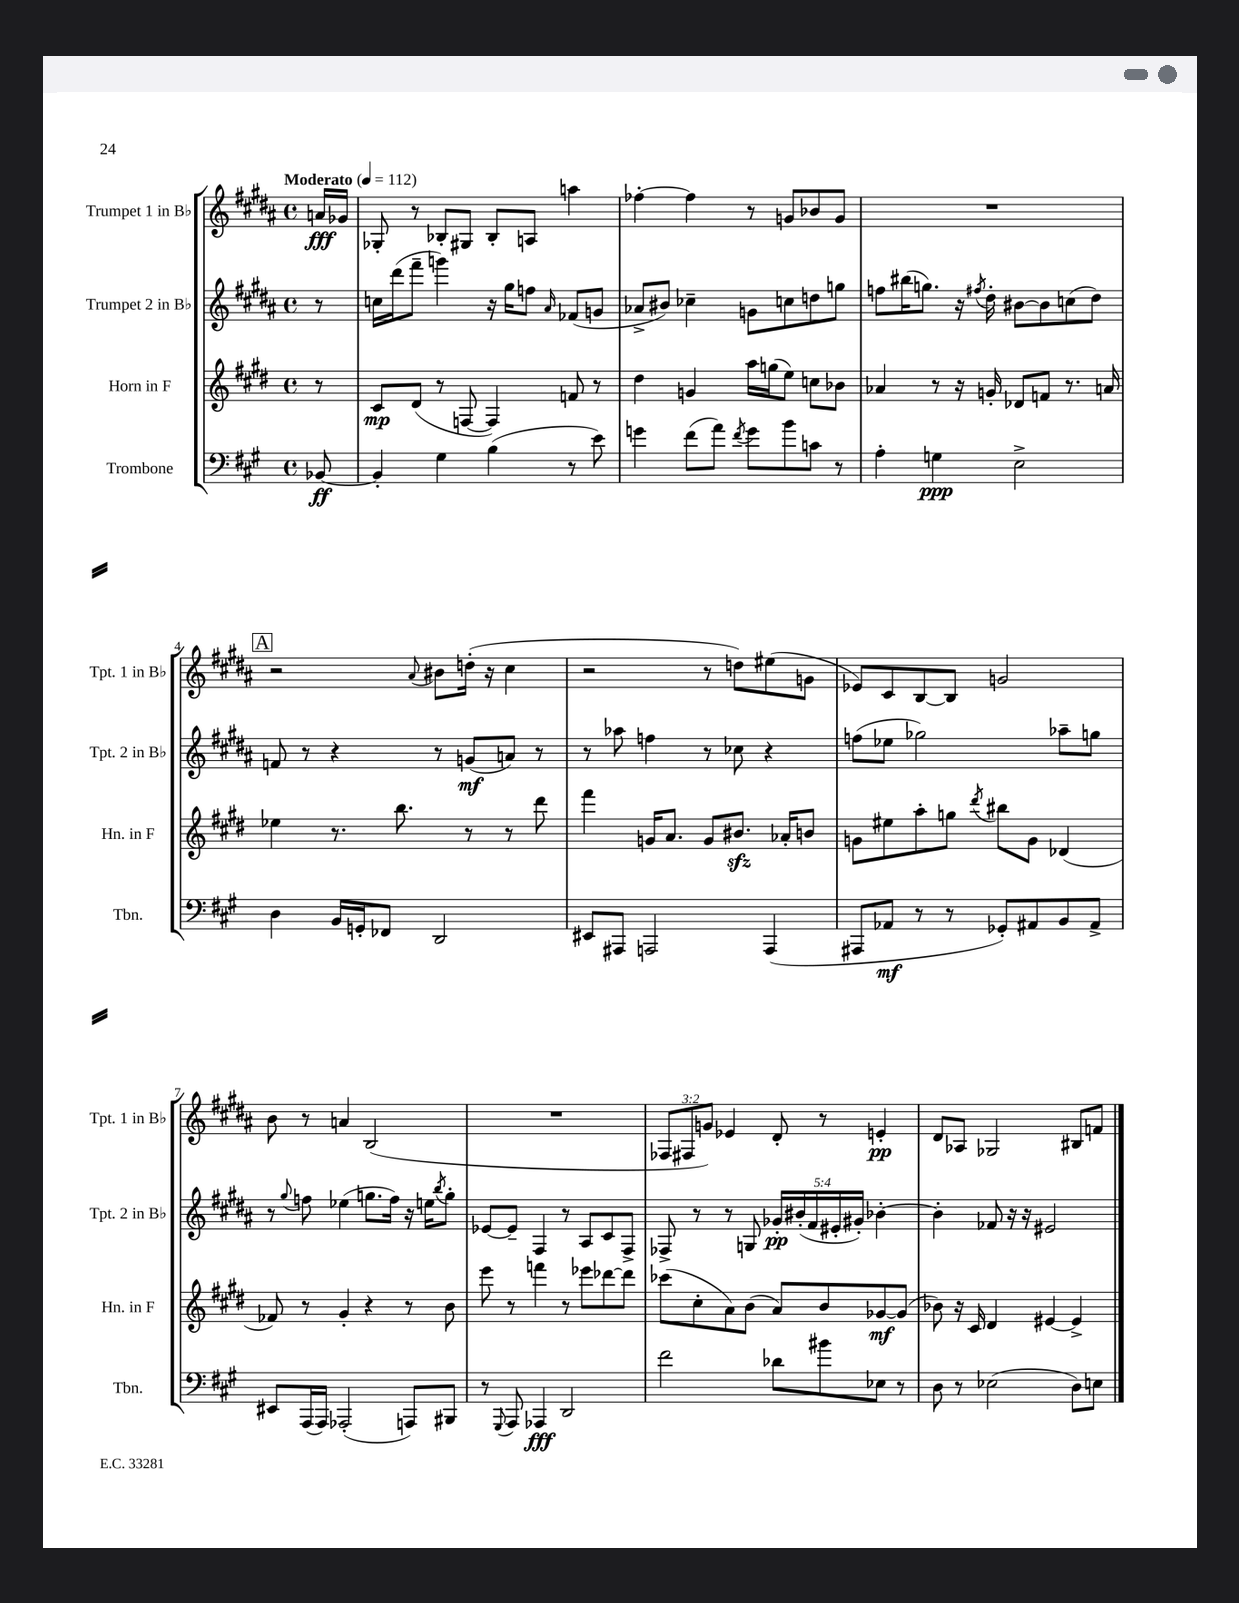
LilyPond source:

<<
\new StaffGroup <<
\new Staff = "s0" \with { instrumentName = "Trumpet 1 in Bb" shortInstrumentName = "Tpt. 1 in Bb" } {
    \clef treble \key b \major \defaultTimeSignature \time 4/4 \override Staff.TupletNumber.text = #tuplet-number::calc-fraction-text \partial 8 \tempo "Moderato" 4 = 112
    a'16\fff ges'16 |
    ges8-. r8 bes8-. gis8 bes8-. a8 a''4 |
    fes''4~-. fes''4 r8 g'8 bes'8 g'8 |
    R1 |
    \mark \markup { \box "A" } r2 \appoggiatura { ais'8 } bis'8 d''16-.( r16 cis''4 |
    r2 r8 d''8) eis''8( g'8 |
    ees'8) cis'8 b8~ b8 g'2 |
    b'8 r8 a'4 b2( |
    R1 |
    \tuplet 3/2 { fes8 fis8 g'8) } ees'4 dis'8-. r8 e'4-.\pp |
    dis'8 aes8 ges2 bis8 f'8 \bar "|." |
}
\new Staff = "s1" \with { instrumentName = "Trumpet 2 in Bb" shortInstrumentName = "Tpt. 2 in Bb" } {
    \clef treble \key b \major \defaultTimeSignature \time 4/4 \override Staff.TupletNumber.text = #tuplet-number::calc-fraction-text \partial 8
    r8 |
    c''16 dis'''16( fis'''8-- g'''4) r16 gis''16 f''8 \grace { ais'16 } fes'8( g'8 |
    aes'8-> bis'8) ces''4-- g'8 c''8 d''8 g''8 |
    f''8 bis''16( g''8.) r16 \acciaccatura { fis''8 } dis''16-. bis'8~ bis'8 c''8( dis''8) |
    \mark \markup { \box "A" } f'8 r8 r4 r8 g'8\mf( a'8) r8 |
    r8 aes''8 f''4 r8 ces''8 r4 |
    f''8( ees''8 ges''2) aes''8-- g''8 |
    r8 \appoggiatura { gis''8 } f''8 ees''4( g''8. f''16) r16 e''16 \acciaccatura { b''8 } g''8-. |
    ees'8~ ees'8-- fis4 r8 ais8 cis'8 fis8-> |
    fes8-> r8 r8 g8 \tuplet 5/4 { ges'16-.\pp bis'16-.( fis'16 eis'16-. gis'16-.) } bes'4~-. |
    bes'4-. fes'8 r16 r16 eis'2 \bar "|." |
}
\new Staff = "s2" \with { instrumentName = "Horn in F" shortInstrumentName = "Hn. in F" } {
    \clef treble \key e \major \defaultTimeSignature \time 4/4 \partial 8
    r8 |
    cis'8\mp dis'8( r8 f8~ f4) f'8 r8 |
    dis''4 g'4 a''16 g''16( e''8) c''8 bes'8 |
    aes'4 r8 r16 g'16-. des'8 f'8 r8. a'16 |
    \mark \markup { \box "A" } ees''4 r8. b''8. r8 r8 dis'''8 |
    fis'''4 g'16 a'8. g'8 bis'8.\sfz aes'16-. b'8 |
    g'8 eis''8 a''8-. g''8 \acciaccatura { dis'''8 } bis''8 g'8 des'4( |
    fes'8) r8 gis'4-. r4 r8 b'8 |
    e'''8 r8 f'''4 r8 ees'''8 des'''8~ des'''8 |
    ces'''8( cis''8-. a'8) b'8( a'8) b'8 ges'8~\mf ges'8( |
    bes'8) r16 cis'16 dis'4 eis'4~ eis'4-> \bar "|." |
}
\new Staff = "s3" \with { instrumentName = "Trombone" shortInstrumentName = "Tbn." } {
    \clef bass \key a \major \defaultTimeSignature \time 4/4 \partial 8
    bes,8~\ff |
    bes,4-. gis4 b4( r8 e'8) |
    g'4 fis'8( a'8) \acciaccatura { fis'8 } g'8 b'8 c'8 r8 |
    a4-. g4\ppp e2-> |
    \mark \markup { \box "A" } d4 b,16 g,16-. fes,8 d,2 |
    eis,8 ais,,8 a,,2 a,,4( |
    ais,,8 aes,8\mf r8 r8 ges,8-.) ais,8 b,8 ais,8-> |
    eis,8 a,,16( a,,16) aes,,2-.( a,,8) bis,,8 |
    r8 \appoggiatura { gis,,8 } a,,8 aes,,4\fff d,2 |
    fis'2 des'8 bis'8 ees8 r8 |
    d8 r8 ees2( d8) e8 \bar "|." |
}
>>
>>
